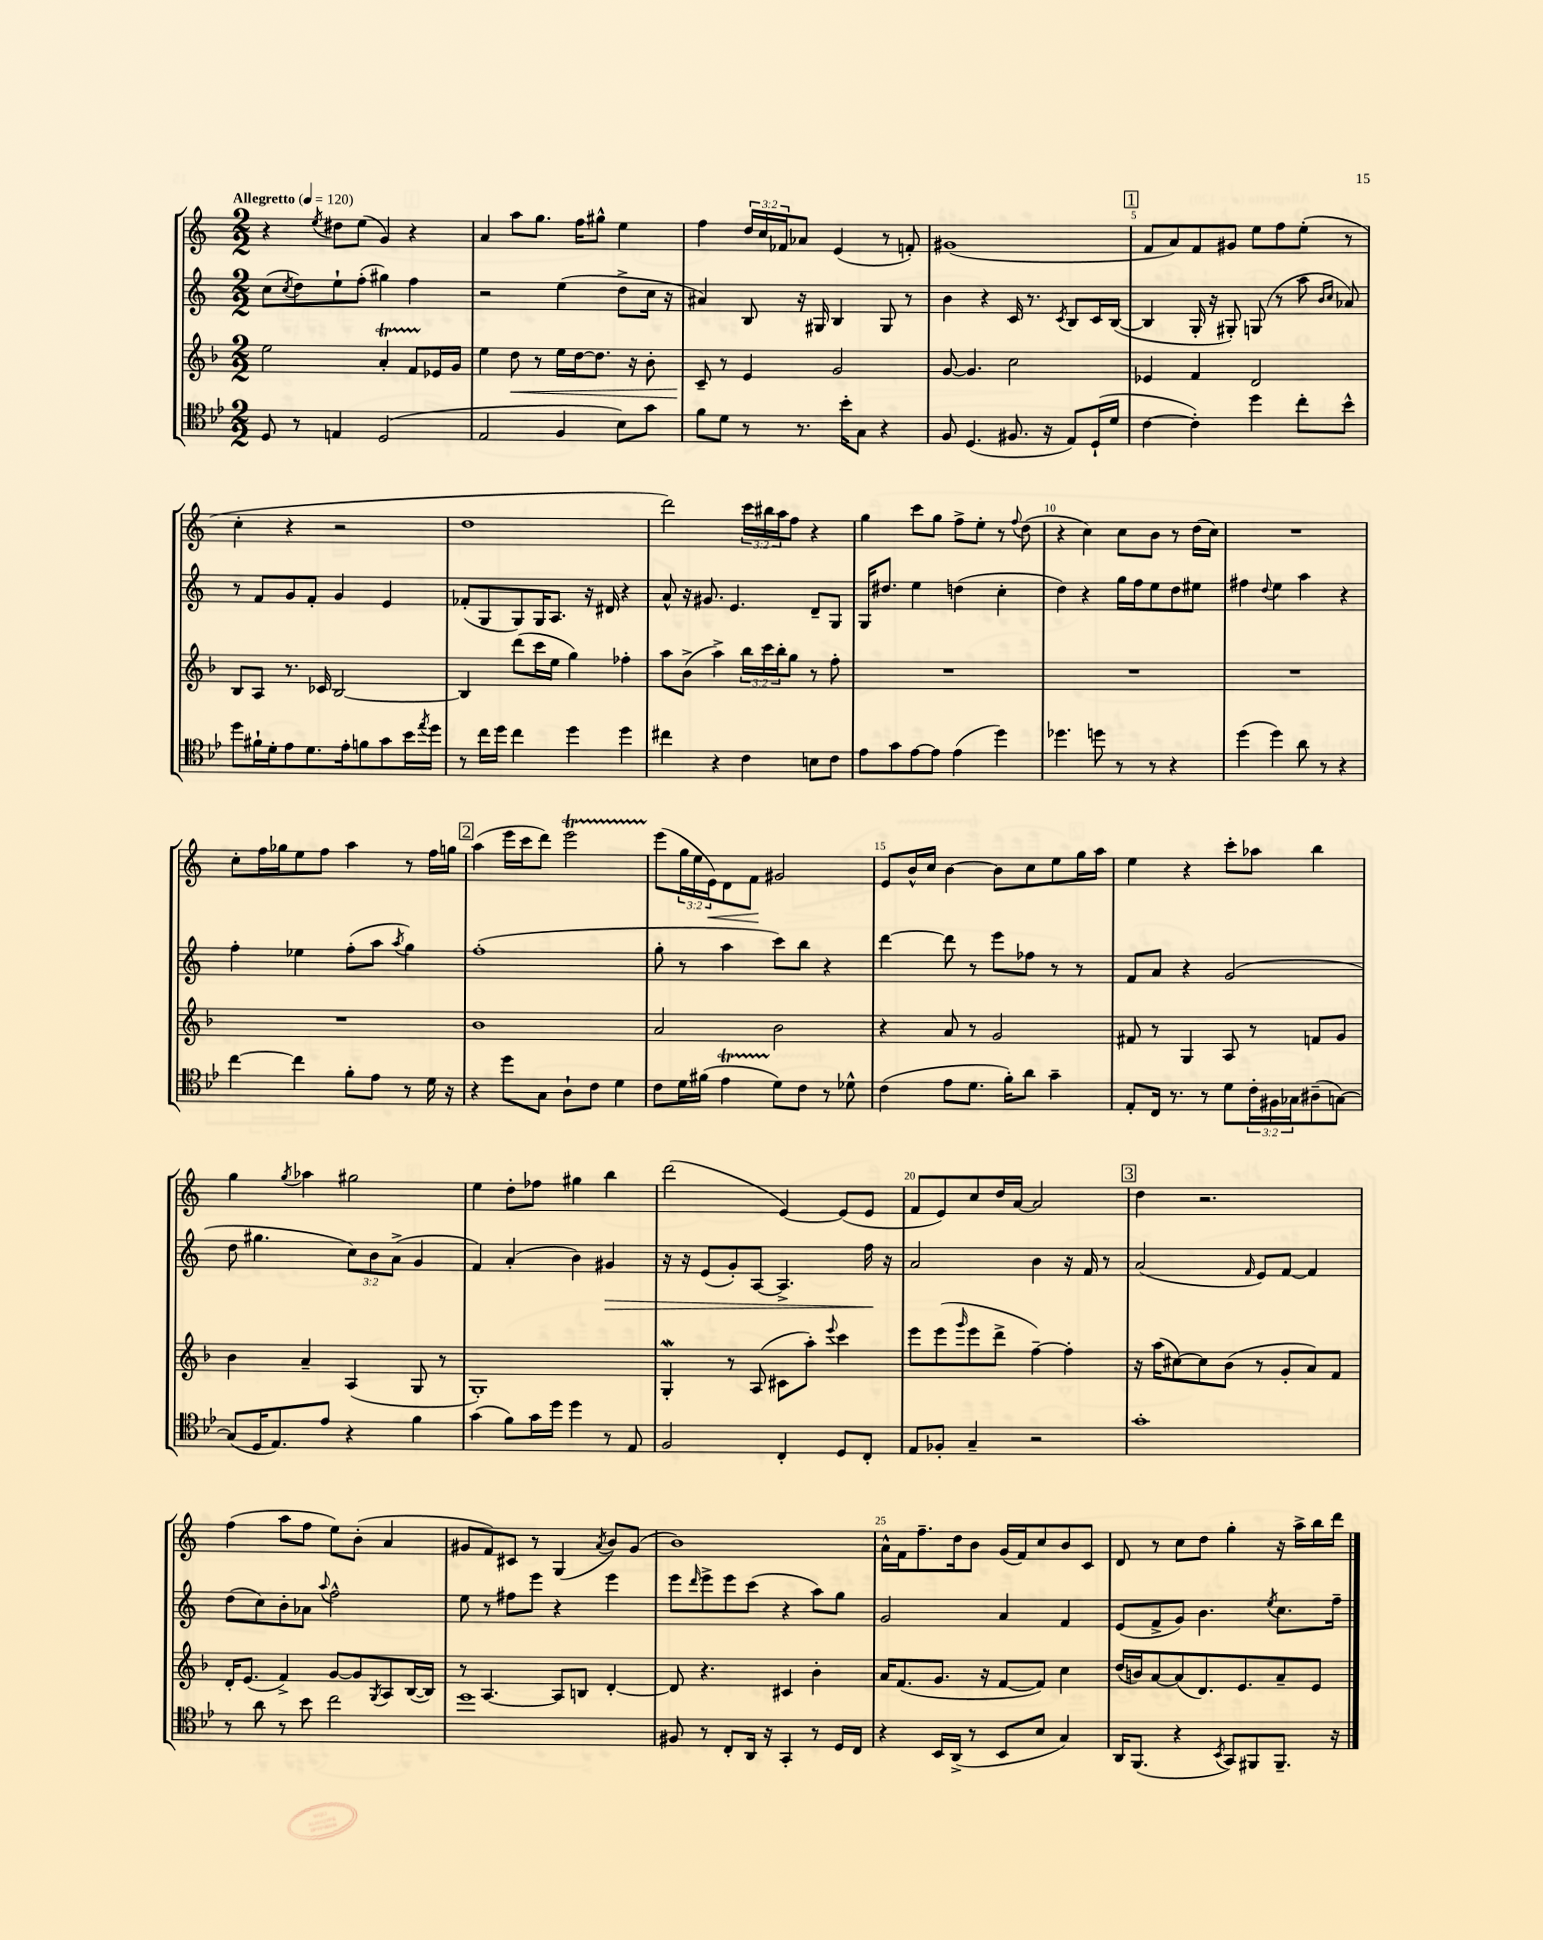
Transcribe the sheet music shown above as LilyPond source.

<<
\new StaffGroup <<
\new Staff = "s0" {
    \clef treble \key c \major \numericTimeSignature \time 2/2 \override Staff.TupletNumber.text = #tuplet-number::calc-fraction-text \tempo "Allegretto" 4 = 120
    r4 \acciaccatura { e''8 } dis''8 e''8( g'4) r4 |
    a'4 a''8 g''8. f''16 gis''8-^ e''4 |
    f''4 \tuplet 3/2 { d''16 c''16 fes'16 } aes'8 e'4( r8 f'8-.) |
    gis'1( |
    \mark \markup { \box "1" } f'8 a'8) f'8 gis'8 e''8 f''8 e''8-.( r8 |
    c''4-. r4 r2 |
    d''1 |
    d'''2) \tuplet 3/2 { c'''16 bis''16 a''16 } f''8 r4 |
    g''4 c'''8 g''8 f''8-> e''8-. r8 \appoggiatura { f''8 } d''8( |
    r4 c''4) c''8 b'8 r8 d''16( c''16) |
    R1 |
    c''8-. f''16 ges''16 e''8 f''8 a''4 r8 f''16 g''16 |
    \mark \markup { \box "2" } a''4( e'''16 c'''16 d'''8) e'''2\startTrillSpan |
    e'''8\stopTrillSpan( \tuplet 3/2 { g''16 e''16 e'16\<) } d'8 f'8\! gis'2 |
    e'8 b'16-^ c''16 b'4~ b'8 c''8 e''8 g''16 a''16 |
    e''4 r4 c'''8-. aes''8 b''4 |
    g''4 \acciaccatura { g''8 } aes''4 gis''2 |
    e''4 d''8-. fes''8 gis''4 b''4 |
    d'''2( e'4~) e'8( e'8 |
    f'8 e'8) c''8 d''16 a'16~ a'2 |
    \mark \markup { \box "3" } d''4 r2. |
    f''4( a''8 f''8 e''8) b'8-.( a'4 |
    gis'8 f'8) cis'8 r8 g4( \acciaccatura { a'8 } b'8) gis'8( |
    b'1) |
    a'16-^ f'16 f''8.-- d''16 b'8 g'16( f'16) c''8 b'8 c'8 |
    d'8 r8 c''8 d''8 g''4-. r16 a''16-> b''16 d'''16 \bar "|." |
}
\new Staff = "s1" {
    \clef treble \key c \major \numericTimeSignature \time 2/2 \override Staff.TupletNumber.text = #tuplet-number::calc-fraction-text
    c''8( \acciaccatura { c''8 } d''8) e''8-! f''8-.( gis''4) f''4 |
    r2 e''4( d''8-> c''16 r16 |
    ais'4) b8 r16 gis16 b4 gis8 r8 |
    b'4 r4 c'16 r8. \acciaccatura { c'8 } b8 c'16 b16~( |
    \mark \markup { \box "1" } b4 g16-. r16 gis8-.) g8( r8 a''8 \grace { b'16 c''16 } aes'8) |
    r8 f'8 g'8 f'8-. g'4 e'4 |
    fes'8-.( g8 g8) g16 a8. r16 dis'16 r4 |
    a'8-^ r16 gis'8. e'4. d'8-- g8 |
    g16 dis''8. e''4 d''4( c''4-. |
    d''4) r4 g''16 f''16 e''8 d''8 eis''8 |
    fis''4 \appoggiatura { d''8 } e''4 a''4 r4 |
    f''4-. ees''4 f''8-.( a''8 \acciaccatura { a''8 } g''4) |
    \mark \markup { \box "2" } f''1-.( |
    g''8-. r8 a''4 c'''8) b''8 r4 |
    d'''4~ d'''8 r8 e'''8 fes''8 r8 r8 |
    f'8 a'8 r4 g'2( |
    d''8 gis''4. \tuplet 3/2 { c''8) b'8 a'8->( } g'4 |
    f'4) a'4-.( b'4) gis'4\> |
    r16 r16 e'8( g'8-.) a8~ a4.-> f''16\! r16 |
    a'2 b'4 r16 f'16 r8 |
    \mark \markup { \box "3" } a'2( \grace { f'16 } e'8) f'8~ f'4 |
    d''8( c''8) b'8-. aes'8 \appoggiatura { a''8 } f''2-^ |
    e''8 r8 fis''8 e'''8 r4 e'''4 |
    e'''8 \grace { d'''16 } e'''8-> e'''8 c'''8( r4 a''8) g''8 |
    g'2 a'4 f'4 |
    e'8( f'8-> g'8) b'4. \acciaccatura { e''8 } c''8. f''16-- \bar "|." |
}
\new Staff = "s2" {
    \clef treble \key f \major \numericTimeSignature \time 2/2 \override Staff.TupletNumber.text = #tuplet-number::calc-fraction-text
    e''2 a'4-.\startTrillSpan f'8 ees'16\stopTrillSpan g'16 |
    e''4 d''8\< r8 e''16 d''16~ d''8. r16 bes'8-. |
    c'8--\! r8 e'4 g'2 |
    g'8~ g'4. c''2 |
    \mark \markup { \box "1" } ees'4 f'4 d'2 |
    bes8 a8 r8. ces'16 bes2~ |
    bes4 d'''8( c'''16 e''16 g''4) fes''4-. |
    a''8 bes'8->( a''4->) \tuplet 3/2 { bes''16 c'''16 bes''16-. } g''8 r8 f''8-. |
    R1 |
    R1 |
    R1 |
    R1 |
    \mark \markup { \box "2" } bes'1 |
    a'2 bes'2 |
    r4 a'8 r8 g'2 |
    fis'8 r8 g4 a8 r8 f'8 g'8 |
    bes'4 a'4-- a4( g8 r8 |
    g1-.) |
    g4-.\mordent r8 a8( cis'8 a''8-.) \appoggiatura { e'''8 } c'''4 |
    e'''8 e'''8( \grace { g'''16 } e'''8 d'''8-> f''4~--) f''4-. |
    \mark \markup { \box "3" } r16 a''16( cis''8~) cis''8 bes'8( r8 g'8-. a'8) f'8 |
    d'16-. e'8.( f'4->) g'8~ g'8 \acciaccatura { g8 } a8 bes16~( bes16) |
    r8 a4.~ a8 b8 d'4~-. |
    d'8 r4. cis'4 bes'4-. |
    a'16 f'8.( g'8. r16 f'8~ f'8) c''4 |
    d''16( b'16) a'8~ a'8( d'8.) e'8. a'8-- e'8 \bar "|." |
}
\new Staff = "s3" {
    \clef tenor \key bes \major \numericTimeSignature \time 2/2 \override Staff.TupletNumber.text = #tuplet-number::calc-fraction-text
    d8 r8 e4 d2( |
    ees2 f4 bes8) g'8 |
    f'8 d'8 r8 r8. bes'16-. g8 r4 |
    f8 d4.( fis8. r16 ees8) d16-!( d'16 |
    \mark \markup { \box "1" } c'4~ c'4-.) d''4 c''8-. bes'8-^ |
    d''8 fis'16-! d'16-. ees'8 d'8. ees'16-. f'8 g'8 bes'16 \acciaccatura { ees''8 } d''16 |
    r8 c''16 d''16 c''4 d''4 d''4 |
    cis''4 r4 c'4 b8 c'8 |
    ees'8 g'8 ees'8~ ees'8 ees'4( d''4) |
    des''4. d''8 r8 r8 r4 |
    d''4( d''4) a'8 r8 r4 |
    c''4~ c''4 f'8-. ees'8 r8 d'16 r16 |
    \mark \markup { \box "2" } r4 d''8 g8 a8-! c'8 d'4 |
    c'8 d'16 fis'16( ees'4\startTrillSpan d'8\stopTrillSpan) c'8 r8 des'8-^ |
    c'4( ees'8 d'8. f'16-.) a'8 g'4-- |
    ees8-. c16 r8. r8 d'8 \tuplet 3/2 { c'16-. fis16 ges16 } ais8--( g8~) |
    g8( d16 ees8.) ees'8 r4 f'4 |
    g'4( f'8) g'16 d''16 d''4 r8 ees8 |
    f2 c4-. d8 c8-. |
    ees8 fes8-. g4-- r2 |
    \mark \markup { \box "3" } g'1-. |
    r8 a'8 r8 bes'8 c''2 |
    d''1 |
    fis8 r8 c8-. a,16 r16 g,4-. r8 d16 c16 |
    r4 bes,16 a,16->( r8 bes,8 bes8 g4) |
    a,16 f,8.( r4 \acciaccatura { bes,8 } g,8) fis,8 fis,8.-- r16 \bar "|." |
}
>>
>>
\layout { \context { \Score \override BarNumber.break-visibility = ##(#f #t #t) barNumberVisibility = #(every-nth-bar-number-visible 5) } }
